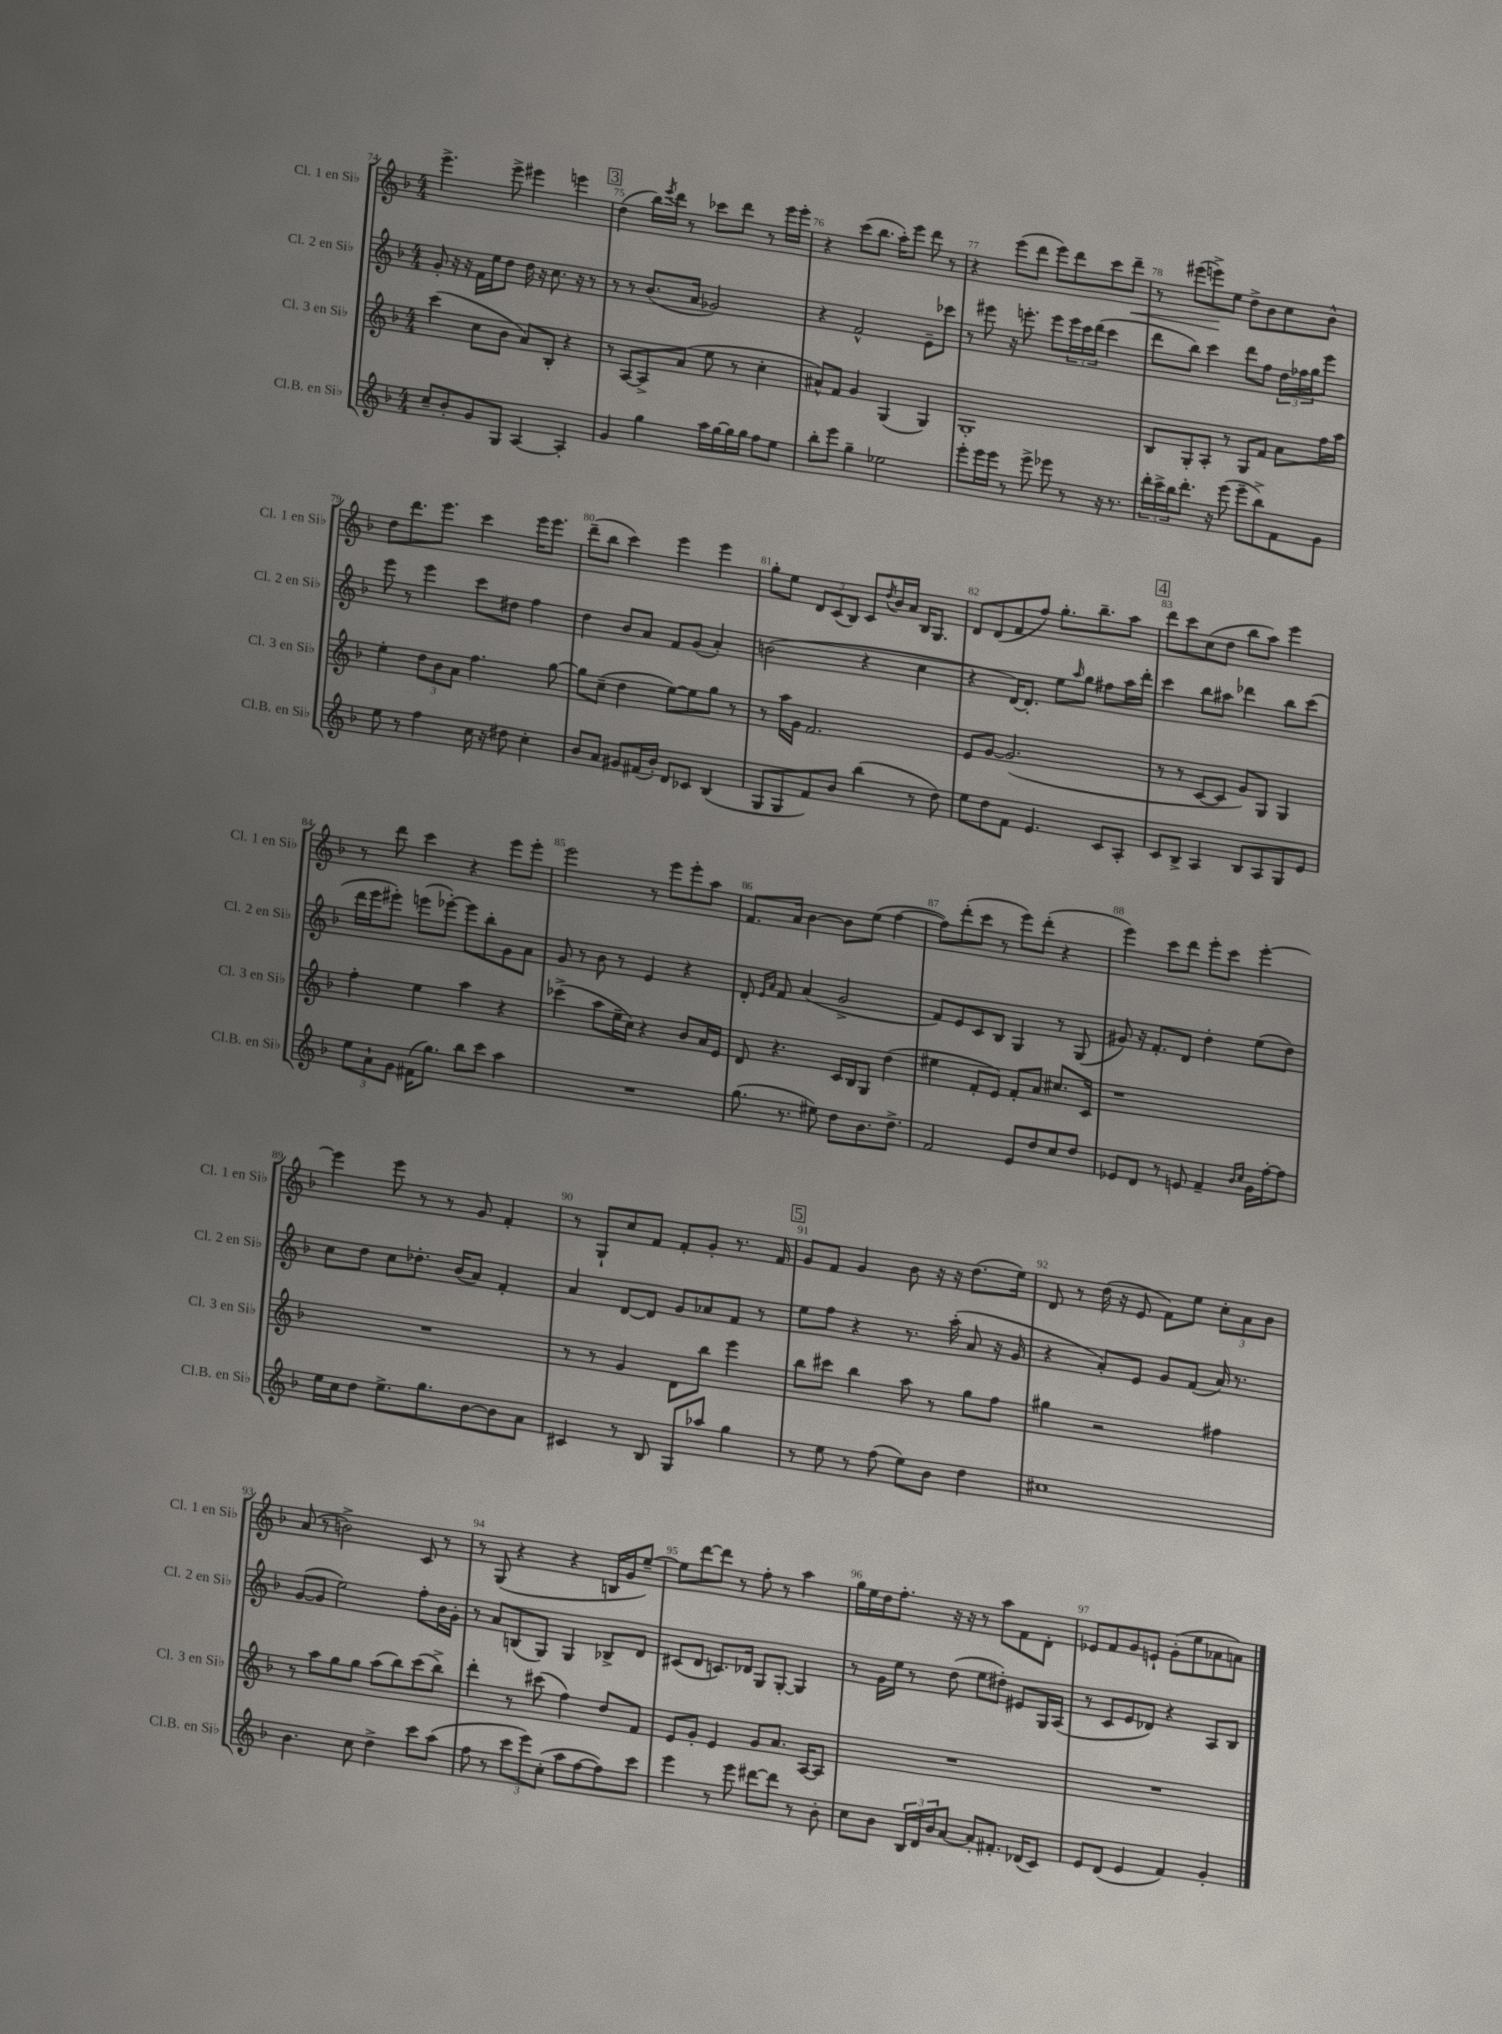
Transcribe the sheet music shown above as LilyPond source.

<<
\new StaffGroup <<
\new Staff = "s0" \with { instrumentName = "Cl. 1 en Sib" shortInstrumentName = "Cl. 1 en Sib" } {
    \clef treble \key f \major \numericTimeSignature \time 4/4
    e'''4.-> e'''8-> eis'''4 e'''4 |
    \mark \markup { \box "3" } d''4( bes''16) \acciaccatura { e'''8 } d'''16 r8 ces'''8 d'''8 r8 e'''16 e'''16-. |
    r4 c'''8( bes''8. a''16-.) e'''8 d'''8 r8 |
    r4 e'''8( d'''8 e'''8) d'''8 c'''8 d'''8--\< |
    r8 eis'''8( e'''8->\!) e''8 d''8-> bes'8 c''8 bes'8-^ |
    d''8 d'''8. e'''8. c'''4 e'''16 e'''8. |
    d'''8--( bes''8 c'''4) e'''4 e'''4 |
    g''8-. e''8 \tuplet 3/2 { d'8 c'8( bes8) } c'8 \acciaccatura { d''8 } bes'16 a'16 bes16 g8. |
    d'8 d'8( f'8 f''8) g''8.-. bes''8.-- a''8 |
    \mark \markup { \box "4" } d'''8 c'''8 c''8( d''8 bes''8 a''8) e'''4 |
    r8 d'''8 c'''4 r4 e'''8 e'''8-. |
    e'''2 r8 e'''8 e'''8-. a''8 |
    f'8. a'16 bes'4~ bes'8 e''8( f''4~ |
    f''8) d'''8-.( c'''8 r8 e'''8) d'''8-.( r4 |
    e'''4) c'''8 d'''8 e'''8-. c'''8 e'''4~-. |
    e'''4 e'''8 r8 r8 g'8 f'4-. |
    r8 g8-! c''8 f'8 f'8-. g'8-. r8. f'16 |
    \mark \markup { \box "5" } g'8 f'8 g'4 bes'8 r16 r16 d''8.( e''16) |
    d'8 r8 d''16( r16 e'8 f'8) e''8 \tuplet 3/2 { c''8-. a'8 bes'8 } |
    a'8( r8 b'2->) c'8 r8 |
    r8 g8( r4 r4 b16 g'16 e''8~--) |
    e''8 d'''8~ d'''8 r8 f''8-. r8 a''4 |
    g''16 e''16 d''16 f''8.-. r16 r16 r8 a''8 f'8 d'8-. |
    ees'8 f'8 g'8 e'8-! g'8-.( e''8 aes'8 a'8) \bar "|." |
}
\new Staff = "s1" \with { instrumentName = "Cl. 2 en Sib" shortInstrumentName = "Cl. 2 en Sib" } {
    \clef treble \key f \major \numericTimeSignature \time 4/4
    g'8-. r16 r16 f'16 e''16 d''8 d''16 r16 c''8. r16 r8 |
    \mark \markup { \box "3" } r8 r8 bes'8.( a'16 ges'2) |
    r4 f'2-^ e'8-- ces'''8 |
    r8 eis'''8 r16 e'''8.-. e'''8 \tuplet 3/2 { e'''16 c'''16 d'''16( } c'''4 |
    d'''8 bes''8) c'''4 d'''8 f''8 \tuplet 3/2 { d''16 fes''16 g''16 } e'''8 |
    e'''8 r8 e'''4 c'''8 dis''8 f''4 |
    d''4 bes'8 a'8 f'8 g'8( a'4-.) |
    b'2( r4 c''4 |
    r4 d'16~) d'8.-. e''8 \grace { a''16 } g''8 fis''8 a''16 d'''16-. |
    \mark \markup { \box "4" } c'''4 bes''8 ais''8 des'''4 bes''8 c'''8( |
    d'''16 e'''16 eis'''8-.) e'''8( ees'''8~-.) ees'''8 bes''8-. g'8 a'8 |
    g'8 r8 bes'8 r8 e'4 r4 |
    d'8-. \grace { e'16 a'16 } f'8 a'4( g'2-> |
    f'8) e'8 c'8 bes8 g4 r8 g8( |
    gis'8) r16 f'8.-. d'8 d''4-. e''8( d''8) |
    c''8 d''8 c''8 des''8.-. bes'16( a'8) f'4-. |
    a'4 d'8~ d'8 g'8 aes'8 f'8 r8 |
    \mark \markup { \box "5" } e''8 f''8 r4 r8. a''16-.( a'8 r16 g'16 |
    r4 a'8-.) e'8 g'8 f'8( a'16) r8. |
    g'8~( g'8 e''2) f''8-. bes'16 g'16-. |
    r8 a'8 b8( g8) g4 bes8-> d'8 |
    cis'8( d'8 c'8.) des'16 g8 g8~-. g4 |
    r8 g'16 e''16 r8 d''8( e''8 dis''8-.) eis'8 g16 a16( |
    r8 c'8 e'8 des'8) r4 a8 bes8 \bar "|." |
}
\new Staff = "s2" \with { instrumentName = "Cl. 3 en Sib" shortInstrumentName = "Cl. 3 en Sib" } {
    \clef treble \key f \major \numericTimeSignature \time 4/4
    c'''4( c''8 bes'8 a'8) bes8-. r4 |
    \mark \markup { \box "3" } r8 a8~ a8-> a'8( e''8 r8 c''4-. |
    ais'8-^) f'8 g'4 g4( g4) |
    g1-. |
    bes8 g8-. a8-. r8 g8 f'8 a'8 f''16 a''16 |
    e''4-. \tuplet 3/2 { d''8 bes'8 a'8 } f''4. g''8~ |
    g''8 c''8--( d''4 e''8~) e''8 g''8 r8 |
    r8 a''16 g'16 f'2. |
    e'8 g'8~ g'2.( |
    \mark \markup { \box "4" } r8 r8 c'8~ c'8 g'8) g8 g4 |
    f''4-. e''4 a''4 r4 |
    ces'''4->( a''8 e''16-- c''16) r4 bes'8 a'16 e'16 |
    d'8 r4. c'16 bes16 g8 d''4( |
    eis''4 f'8-. e'8) f'8-. a'8 cis''8. c'16 |
    r1 |
    R1 |
    r8 r8 g'4 d'8 bes''8 e'''4 |
    \mark \markup { \box "5" } bes''8 cis'''8 bes''4 a''8 r8 g''8 f''8 |
    gis''4 r2 fis''4 |
    r8 a''8 g''8 g''8 a''8( bes''8) c'''8( bes''8->) |
    d'''4-. r8 cis'''8( f''4) d''8 f'8 |
    e'8 g'8-. e'4 g'8 a'8. a16~ a8 |
    R1 |
    R1 \bar "|." |
}
\new Staff = "s3" \with { instrumentName = "Cl.B. en Sib" shortInstrumentName = "Cl.B. en Sib" } {
    \clef treble \key f \major \numericTimeSignature \time 4/4
    c''8-- bes'8-. g'8 g8 a4~ a4-. |
    \mark \markup { \box "3" } g'4 g''4 a''16 g''16~ g''16 g''16 f''8 e''8 |
    bes''8-. e'''8 g''4-- ees''2 |
    e'''8-. e'''16 e'''16 r8 e'''8-> ees'''8 r8 r16 r8. |
    \tuplet 3/2 { d'''16-. c'''16-> bes''16 } d'''8.-. r16 e'''8( e'''8-- bes''8->) f'8 g'8 |
    e''8 r8 f''4 c''16 r16 dis''8 c''4-. |
    bes'8 a'8 gis'8 fis'16( bes'16-.) d'8 ces'8 bes4( |
    g8 g8 f'8) bes'8 bes''4( r8 d''8) |
    e''8 d''8 f'8 e'4. c'8 a8-. |
    \mark \markup { \box "4" } c'8 bes8-> a4 bes8 a8 g8 e'8 |
    \tuplet 3/2 { e''8 a'8-! g'8 } fis'16( g''8.) bes''8 c'''8 a''4 |
    R1 |
    g''8.( r8. eis''8) d''8 bes'8. d''8.-> |
    f'2 e'8 d''8 c''8 d''8 |
    ees'8 d'8 r8 e'8 f'4-- \grace { bes'16 c''16 } g'16 f''16~-. f''8 |
    e''16 c''16 d''8 e''8.-> g''8. bes'8~ bes'8 a'8 |
    cis'4 r8 bes8 g8 aes''8 g''4 |
    \mark \markup { \box "5" } r8 e''8 r8 f''8( e''8) bes'8 d''4 |
    cis''1 |
    bes'4. c''8 d''4-> c'''8 a''8( |
    f''8 r8 \tuplet 3/2 { c'''8 e'''8) c''8-.( } a''8 f''8~ f''8) c'''8 |
    e'''4 r8 e'''8 dis'''8~ dis'''8 r8 bes'8-. |
    c''8 bes'8 \tuplet 3/2 { bes16 d'16 bes'16 } a'8~ a'8-. fis'8.-. des'16( c'8) |
    e'8 d'8( e'4 f'4) g'4-. \bar "|." |
}
>>
>>
\layout { \context { \Score currentBarNumber = #74 \override BarNumber.break-visibility = ##(#f #t #t) barNumberVisibility = #all-bar-numbers-visible } }
